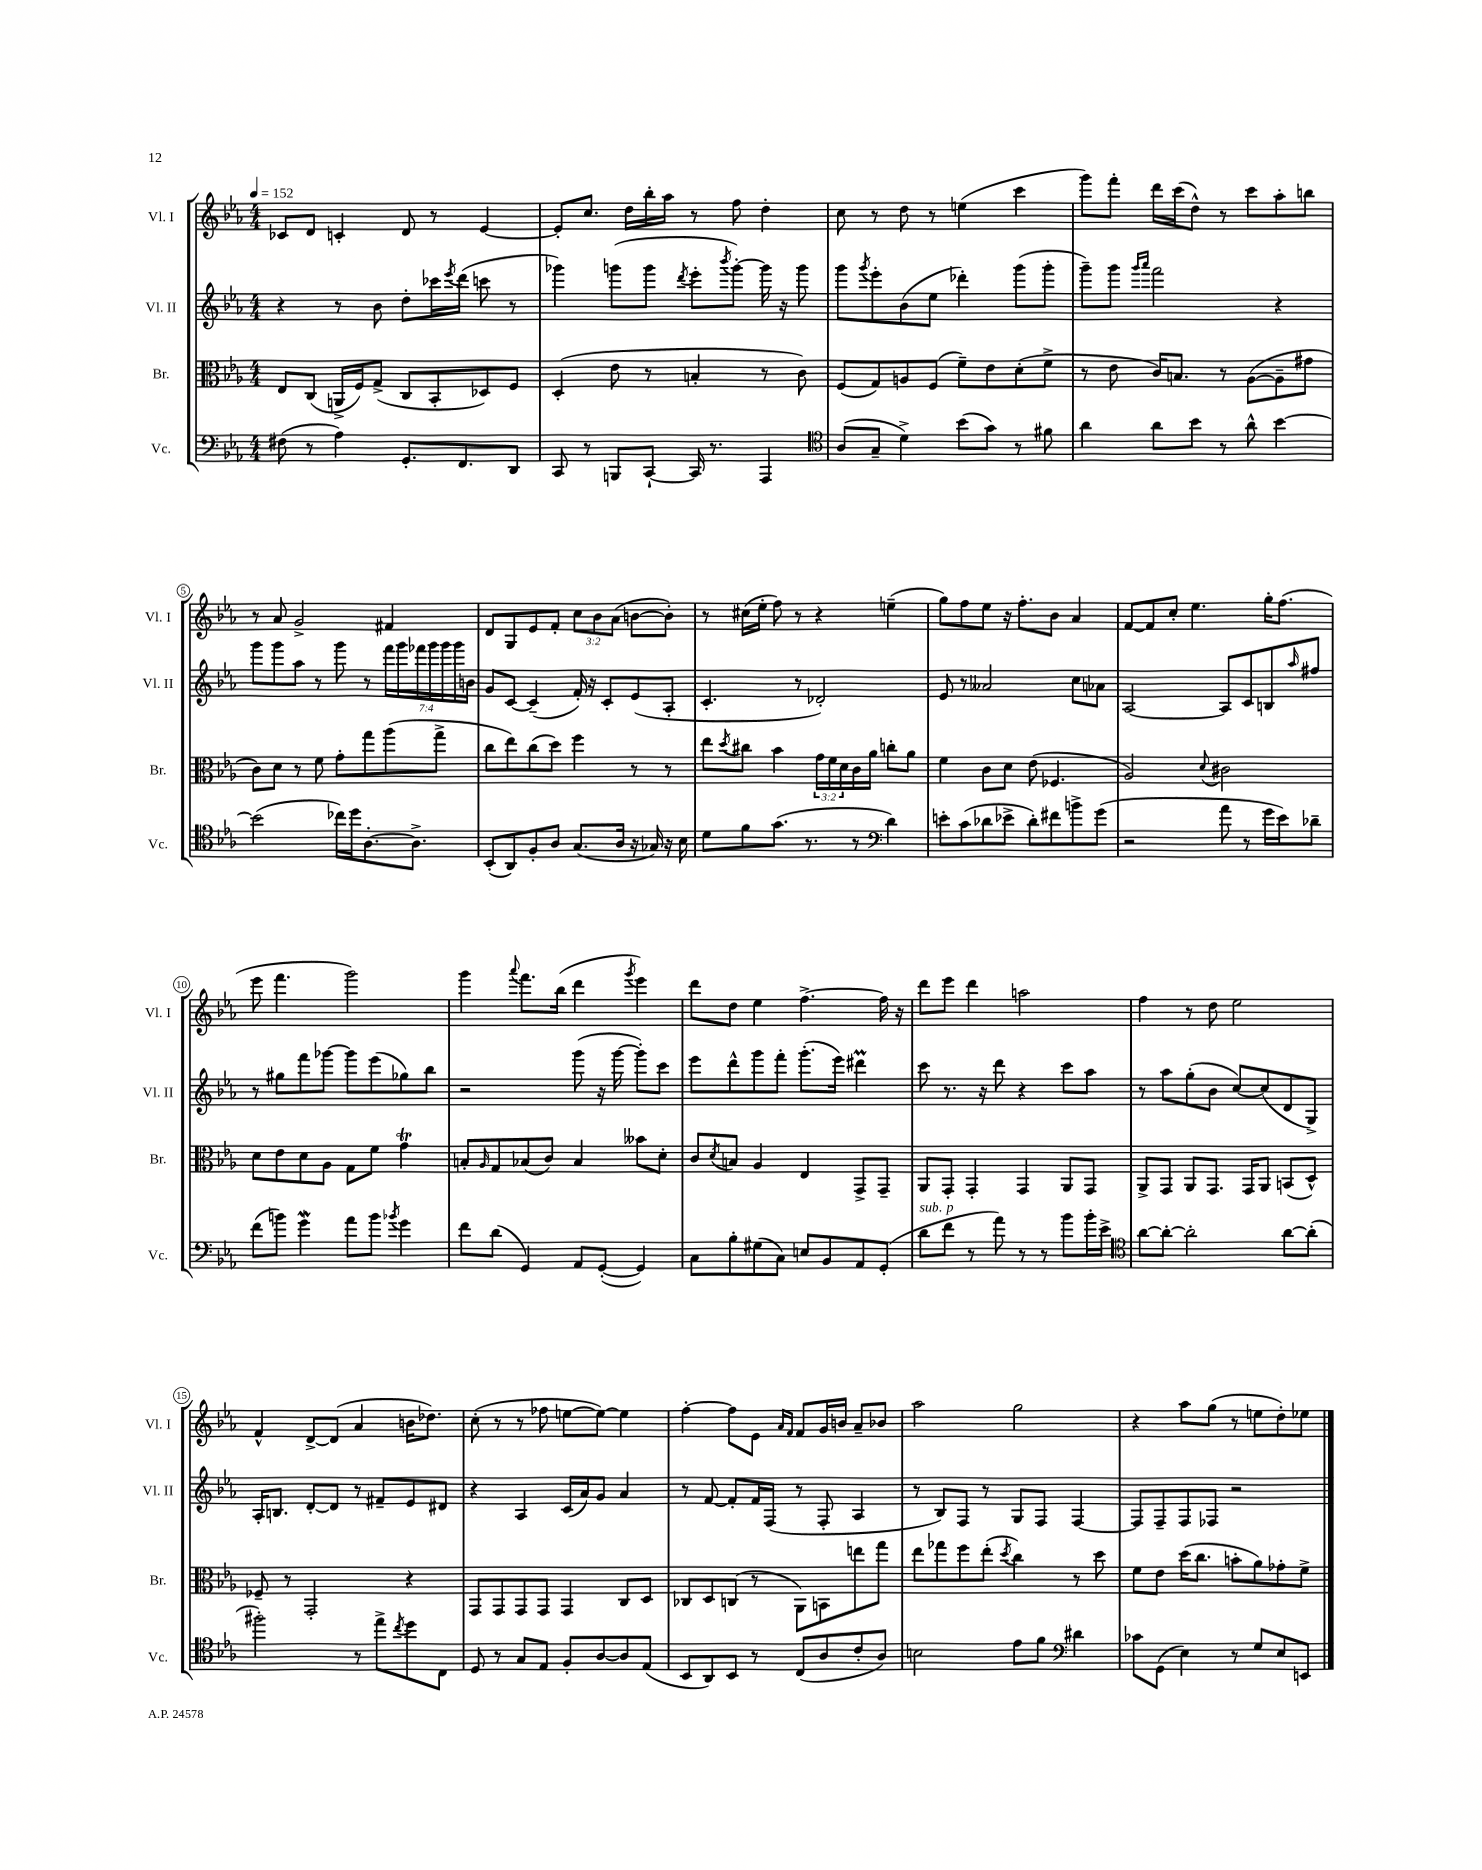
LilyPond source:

<<
\new StaffGroup <<
\new Staff = "s0" \with { instrumentName = "Vl. I" shortInstrumentName = "Vl. I" } {
    \clef treble \key ees \major \numericTimeSignature \time 4/4 \override Staff.TupletNumber.text = #tuplet-number::calc-fraction-text \tempo 4 = 152
    ces'8 d'8 c'4-. d'8 r8 ees'4~ |
    ees'8-. c''8. d''16 bes''16-. aes''16 r8 f''8 d''4-. |
    c''8 r8 d''8 r8 e''4( c'''4 |
    g'''8) f'''8-. d'''16 c'''16( d''8-^) r8 c'''8 aes''8-. b''8 |
    r8 aes'8 g'2-> fis'4 |
    d'8 g8 ees'8 f'8-. \tuplet 3/2 { c''8 bes'8 aes'8( } b'8~ b'8-.) |
    r8 cis''16( ees''16-. f''8) r8 r4 e''4--( |
    g''8) f''8 ees''8 r16 f''8.-. bes'8 aes'4 |
    f'8~ f'8 c''8-. ees''4. g''16-. f''8.( |
    ees'''8 f'''4. g'''2) |
    g'''4 \appoggiatura { aes'''8 } f'''8. bes''16( d'''4 \acciaccatura { g'''8 } ees'''4) |
    d'''8 d''8 ees''4 f''4.~-> f''16 r16 |
    d'''8 ees'''8 d'''4 a''2 |
    f''4 r8 d''8 ees''2 |
    f'4-^ d'8~-> d'8( aes'4 b'16 des''8.) |
    c''8-.( r8 r8 fes''8 e''8~ e''8~) e''4 |
    f''4~-. f''8 ees'8 \grace { aes'16 f'16 } f'8 g'16 b'16 aes'8-- bes'8 |
    aes''2 g''2 |
    r4 aes''8 g''8( r8 e''8 d''8-.) ees''8 \bar "|." |
}
\new Staff = "s1" \with { instrumentName = "Vl. II" shortInstrumentName = "Vl. II" } {
    \clef treble \key ees \major \numericTimeSignature \time 4/4 \override Staff.TupletNumber.text = #tuplet-number::calc-fraction-text
    r4 r8 bes'8 d''8-. ces'''16 \acciaccatura { ees'''8 } d'''16( c'''8 r8 |
    ges'''4) g'''8( g'''8 \acciaccatura { d'''8 } ees'''8-. \acciaccatura { bes'''8 } g'''8~-.) g'''16 r16 g'''8 |
    g'''8 \acciaccatura { g'''8 } ees'''8-. bes'8( ees''8 des'''4-.) g'''8( g'''8-. |
    g'''8--) g'''8 \grace { g'''16 aes'''16 } f'''2 r4 |
    g'''8 g'''8 aes''8 r8 g'''8 r8 \tuplet 7/4 { f'''16 g'''16 fes'''16 g'''16 g'''16 g'''16 b'16 } |
    g'8 c'8~ c'4--( f'16-.) r16 c'8-. ees'8( aes8-. |
    c'4.-. r8 des'2-.) |
    ees'8 r8 aeses'2 c''8 aes'8 |
    aes2~ aes8 c'8 b8 \grace { aes''16 } fis''8 |
    r8 gis''8 f'''8 ges'''8~ ges'''8 ees'''8( ges''8) bes''8 |
    r2 g'''8( r16 g'''16~ g'''8-.) c'''8 |
    ees'''8 d'''8-^ g'''8 f'''8-. g'''8.-.( ees'''16) dis'''4\prall |
    c'''8 r8. r16 d'''8 r4 c'''8 aes''8 |
    r8 aes''8 g''8-.( bes'8 c''8~) c''8( d'8 g8->) |
    aes16-. b8. d'8~-. d'8 r8 fis'8-- ees'8 dis'8 |
    r4 aes4 c'16( aes'16) g'8 aes'4 |
    r8 f'8~ f'8-. f'16 f16( r8 f8-. aes4 |
    r8 bes8) f8 r8 g8 f8 f4~ |
    f8 f8-- f8 fes8 r2 \bar "|." |
}
\new Staff = "s2" \with { instrumentName = "Br." shortInstrumentName = "Br." } {
    \clef alto \key ees \major \numericTimeSignature \time 4/4 \override Staff.TupletNumber.text = #tuplet-number::calc-fraction-text
    ees8 c8( a,16-> f16) g8->( c8 bes,8-. des8) f8 |
    d4-.( ees'8 r8 b4-. r8 c'8) |
    f8( g8) a8 f8( f'8--) ees'8 d'8-.( f'8-> |
    r8 ees'8 c'16) b8. r8 aes8~( aes8-- gis'8 |
    c'8) d'8 r8 f'8 g'8-. g''8 aes''8( g''8-> |
    c''8 ees''8) c''8( d''8) f''4 r8 r8 |
    ees''8 \acciaccatura { d''8 } cis''8 bes'4 \tuplet 3/2 { g'16 f'16 d'16 } c'16 aes'16 c''8-. aes'8 |
    f'4 c'8 d'8 ees'8( fes4. |
    aes2) \appoggiatura { d'8 } cis'2 |
    d'8 ees'8 d'8 aes8 g8 f'8 g'4\trill |
    b8-. \grace { aes16 } g8 bes8( c'8) bes4 beses'8 d'8-. |
    c'8 \acciaccatura { d'8 } b8 aes4 ees4 g,8-> g,8-- |
    aes,8 g,8-. g,4-. g,4 aes,8 g,8 |
    aes,8-> g,8 aes,8 g,8. g,16 aes,8 b,8( d8-^) |
    fes8-- r8 g,2-. r4 |
    g,8 g,8 g,8 g,8 g,4 c8 d8 |
    ces8 d8 c8( r8 aes,8) b,8 e''8 g''8 |
    ees''8 ges''8 f''8 ees''8-.( \acciaccatura { d''8 } c''4) r8 d''8 |
    f'8 ees'8 d''16( c''8. b'8-. aes'8) ges'8-. f'8-> \bar "|." |
}
\new Staff = "s3" \with { instrumentName = "Vc." shortInstrumentName = "Vc." } {
    \clef bass \key ees \major \numericTimeSignature \time 4/4
    fis8( r8 aes4) g,8.-. f,8. d,8 |
    c,8 r8 b,,8 c,8~-! c,16 r8. aes,,4 |
    \clef tenor aes8( g8-- d'4->) bes'8( g'8) r8 fis'8 |
    aes'4 aes'8 bes'8 r8 aes'8-^ bes'4~ |
    bes'2( ces''16) d''16 aes8.~-. aes8.-> |
    bes,8-.( aes,8) f8-. aes8 g8.( aes16 r16 ges16) r16 bes16 |
    d'8 f'8 g'8.( r8. r8 \clef bass d'4) |
    e'8-. c'8( des'8 ees'8-> des'8-.) fis'8 b'8-> g'8( |
    r2 aes'8 r8 g'16 ees'16) des'8-- |
    f'8( b'8) g'4\mordent aes'8 b'8 \acciaccatura { bes'8 } g'4 |
    f'8 d'8( g,4) aes,8 g,8~-.( g,4) |
    c8 bes8-. gis8( c8) e8 bes,8 aes,8 g,8-.( |
    d'8^\markup { \italic "sub. p" } f'8 r8 aes'8) r8 r8 bes'8 bes'16-. ees'16-> |
    \clef tenor aes'8~ aes'8~-. aes'2-. aes'8~ aes'8-.( |
    fis''2-.) r8 ees''8-> \acciaccatura { c''8 } d''8 c8 |
    d8 r8 g8 ees8 f8-. aes8~ aes8 ees8( |
    bes,8 aes,8) bes,8 r8 c8( aes8 c'8-. aes8) |
    b2 ees'8 f'8 \clef bass dis'4 |
    ces'8 g,8( ees4) r8 g8 ees8 e,8 \bar "|." |
}
>>
>>
\layout { \context { \Score \override BarNumber.stencil = #(make-stencil-circler 0.1 0.3 ly:text-interface::print) } }
